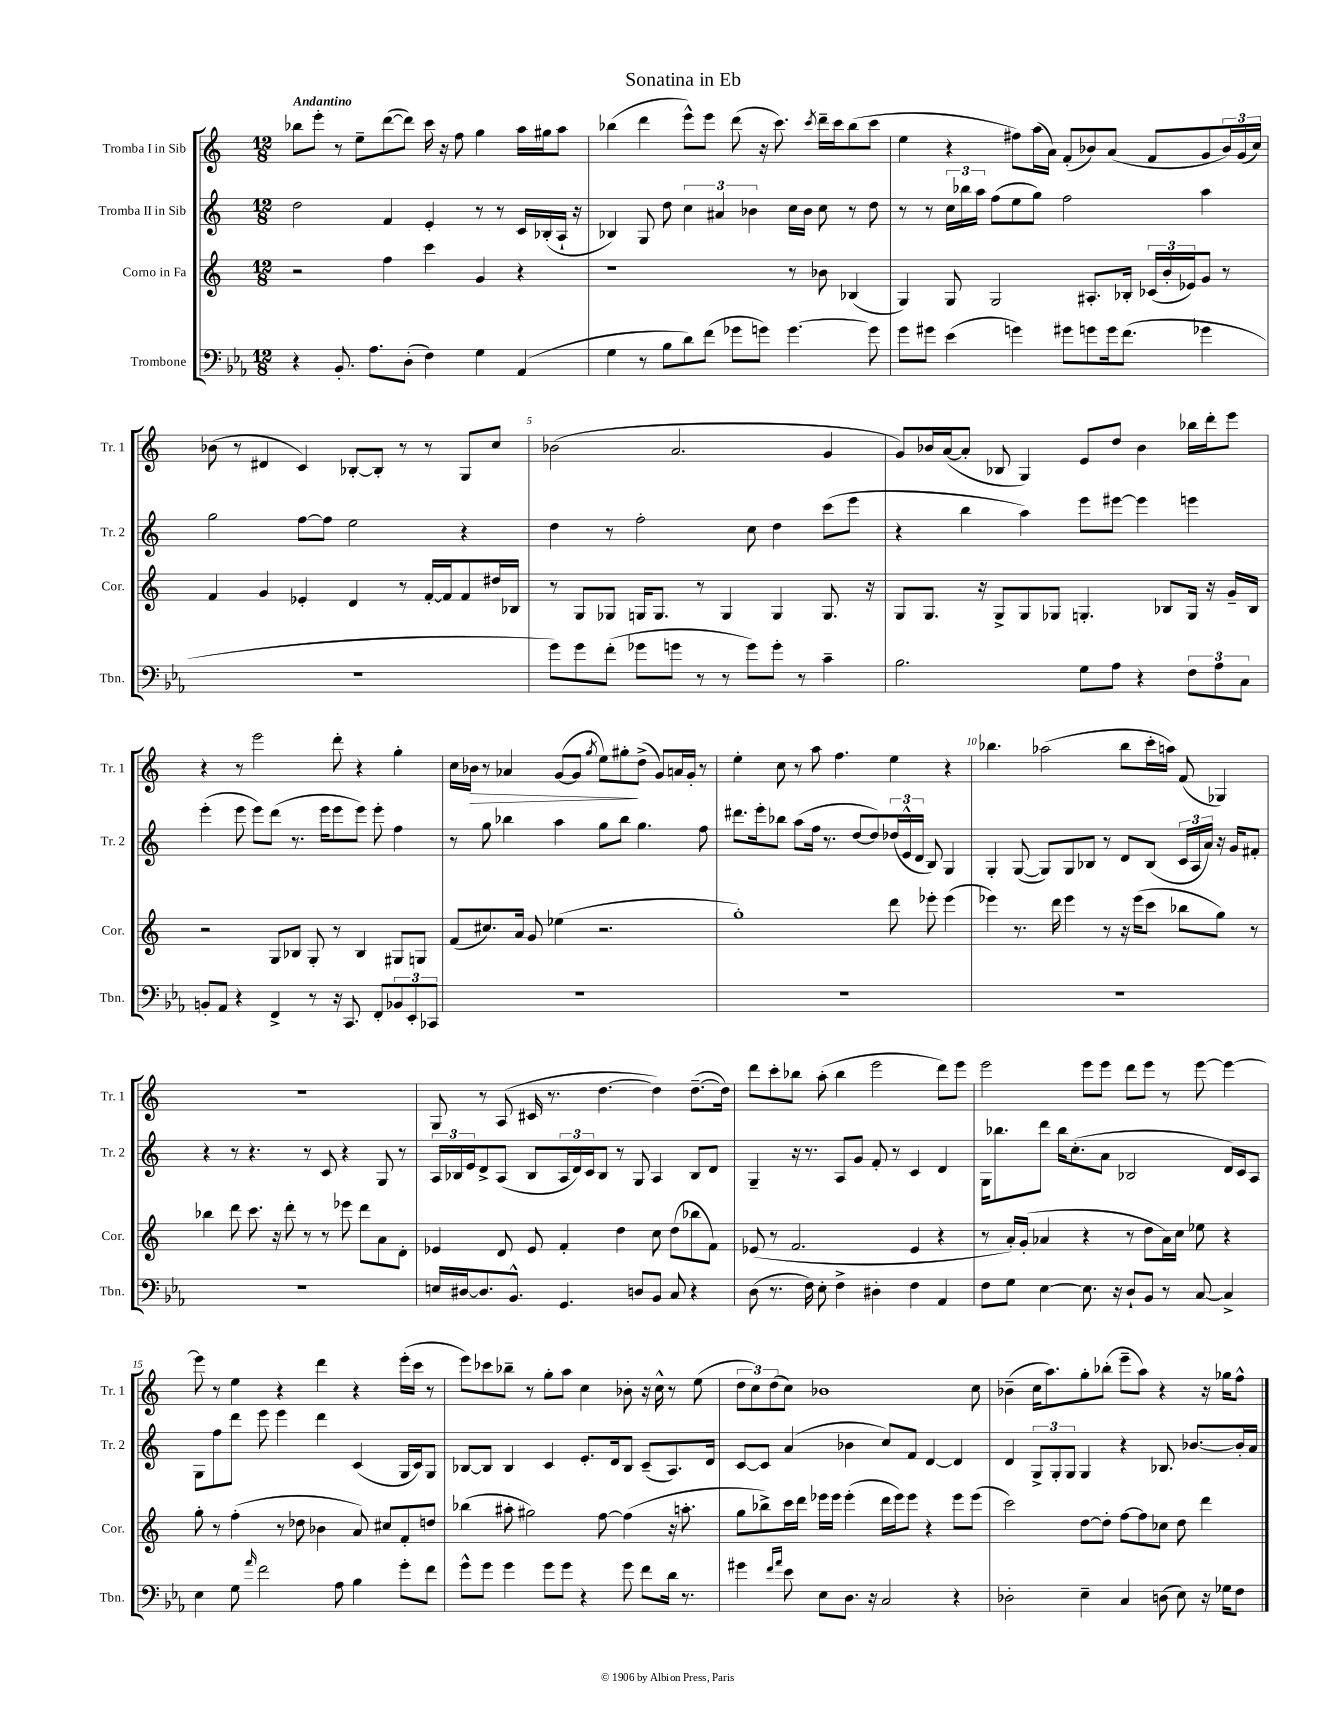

**kern	**kern	**kern	**kern	**dynam
*part4	*part3	*part2	*part1	*part1
*staff4	*staff3	*staff2	*staff1	*staff1
*I"Trombone	*I"Corno in Fa	*I"Tromba II in Sib	*I"Tromba I in Sib	*
*I'Tbn.	*I'Cor.	*I'Tr. 2	*I'Tr. 1	*
*clefF4	*clefG2	*clefG2	*clefG2	*
*k[b-e-a-]	*k[]	*k[]	*k[]	*
*M12/8	*M12/8	*M12/8	*M12/8	*
=1	=1	=1	=1	=1
!	!	!	!LO:TX:a:B:t=Andantino	!
4r	2r	2dd\	8bb-X\L	.
.	.	.	8eee'\J	.
8.BB-'/	.	.	8r	.
.	.	.	8ee~\L	.
8.A-\L	.	.	.	.
.	4ff\	4f/	([8ddd\	.
(8D'\J	.	.	8ddd\J])	.
4F\)	4ccc\	4e'/	16ccc\	.
.	.	.	16r	.
.	.	.	8ff\	.
4G\	4g/	8r	4gg\	.
.	.	8r	.	.
(4AA-/	4r	16c/LL	16aa\LL	.
.	.	(16B-X'/	16gg#X\J	.
.	.	16A`/JJ	8aa\J	.
.	.	16r	.	.
=2	=2	=2	=2	=2
4G\	1r	4B-X/)	(4bb-X\	.
8r	.	8G/	4ddd\	.
8B-\L	.	8dd\	.	.
8d\)	.	6cc\	8eee^^\L)	.
(8f\J	.	.	8eee\J	.
.	.	6a#X/	.	.
8g-X\L	.	.	(8ddd\	.
.	.	6b-X\	.	.
8gn\J)	.	.	16r	.
.	.	.	8.ccc\)	.
[4.g\	8r	16cc\LL	.	.
.	.	16b-\JJ	.	.
.	.	.	8qccc/	.
.	8b-X\	8cc\	16ddd~\LL	.
.	.	.	16ccc\J	.
.	(4B-X/	8r	(8bb-\	.
8g\]	.	8dd\	8ccc\J	.
=3	=3	=3	=3	=3
8g\L	4G/)	8r	4ee\	.
8g#X\J	.	8r	.	.
(4e-\	8G/	24cc\LL	4r	.
.	.	24bb-X\	.	.
.	.	24aa\JJ	.	.
.	2G/	(8ff\L	.	.
4gn\)	.	8ee\	8ff#X\L)	.
.	.	8gg\J)	(16aa\L	.
.	.	.	16a\JJ)	.
8g#X\L	.	2ff\	(8f'/L	.
8gn\	8.A#X'/L	.	8b-X/)	.
16g\k	.	.	(8a/J	.
(8.f\J	16B-X'/Jk	.	.	.
.	(24c-X/LL	.	8f/L	.
.	24b'/	.	.	.
.	24e-X/J)	.	.	.
4g-X\	8g/J	4aa\	8g/	.
.	8r	.	24b-/L)	.
.	.	.	(24g/	.
.	.	.	24cc/JJ)	.
!!LO:LB:g=z
=4	=4	=4	=4	=4
1.r	4f/	2gg\	(8b-X\	.
.	.	.	8r	.
.	4g/	.	4d#X/	.
.	4e-X'/	[8ff\L	4c/)	.
.	.	8ff\J]	.	.
.	4d/	2ee\	[8B-X'/L	.
.	.	.	8B-'/J]	.
.	8r	.	8r	.
.	[16f'/LL	.	8r	.
.	16f/J]	.	.	.
.	8f/	4r	8G/L	.
.	16dd#X/L	.	8cc/J	.
.	16B-X/JJ	.	.	.
=5	=5	=5	=5	=5
8g\L)	8r	4dd\	(2b-X\	.
8g\	8G/L	.	.	.
(8f'\J	8G-X/J	8r	.	.
8g-X\L	16Gn/KL	2ff'\	.	.
.	8.G/J	.	.	.
8gn\J	.	.	2.a/	.
8r	8r	.	.	.
8r	4G/	.	.	.
8g\L)	.	8cc\	.	.
8g'\J	4G/	4dd\	.	.
8r	.	.	.	.
4c~\	8.G/	(8ccc\L	4g/	.
.	.	8eee\J	.	.
.	16r	.	.	.
=6	=6	=6	=6	=6
2.B-\	8G/L	4r	8g/L)	.
.	8.G/J	.	16b-X/L	.
.	.	.	([16a/J	.
.	.	4bb\	8a'/J]	.
.	16r	.	.	.
.	8G^/L	.	8B-X/	.
.	8G/	4aa\)	4G/)	.
.	8G-X/J	.	.	.
8G\L	4.Gn'/	8eee\L	8e/L	.
8A-\J	.	[8eee#X\J	8dd/J	.
4r	.	4eee#\]	4b-\	.
.	8B-X/L	.	.	.
12F\L	16G/Jk	4eeen\	16bb-X\LL	.
.	16r	.	16ddd'\J	.
12A-\	.	.	.	.
.	16g~/LL	.	8eee\J	.
12C\J	.	.	.	.
.	16B-/JJ	.	.	.
!!LO:LB:g=z
=7	=7	=7	=7	=7
8BBn'/L	2r	(4eee'\	4r	.
8AA-/J	.	.	.	.
4r	.	8eee\	8r	.
.	.	8eee\L)	2eee\	.
4FF^/	8G/L	(8ddd\J	.	.
.	8B-X/J	8.r	.	.
8r	8G'/	.	.	.
.	.	16eee\KL	.	.
16r	8r	8eee\	8ddd'\	.
8.CC/	.	.	.	.
.	4B-/	8eee\J)	4r	.
8FF'/L	.	8eee'\	.	.
12BB-X/	8G#X/L	4ff\	4gg'\	.
12EE-'/	.	.	.	.
.	8Gn/J	.	.	.
12CC-X/J	.	.	.	.
=8	=8	=8	=8	=8
1.r	(8f/L	8r	16cc\LL	.
!	!	!	!	!LO:HP:b
.	.	.	16b-X\JJ	>
.	8.cc#X/)	8gg\	8r	.
.	.	4bb-X\	4a-X/	.
.	16a/Jk	.	.	.
.	8g/	.	.	.
.	(4ee-X\	4aa\	([8g/L	.
.	.	.	8g/J]	.
.	.	.	8qgg/	.
.	2.r	8gg\L	8ee\L)	.
.	.	8bb-\J	8gg#X'\	.
.	.	4.gg\	(8dd^\J	]
.	.	.	8g/L)	.
.	.	.	16an/L	.
.	.	.	16g'/JJ	.
.	.	8ff\	8r	.
=9	=9	=9	=9	=9
1.r	1gg')	8.ddd#X\L	4ee'\	.
.	.	16eee'\k	.	.
.	.	8bb-X\J	8cc\	.
.	.	(8aa\L	8r	.
.	.	16ff\Jk	8aa\	.
.	.	8.r	.	.
.	.	.	4.ff\	.
.	.	[8dd/L	.	.
.	.	8dd/])	.	.
.	8ddd\	(24dd-X/L	4ee\	.
.	.	24e^^/	.	.
.	.	24d/JJ	.	.
.	8eee-X'\	8B/)	.	.
.	(4eee-\	4G/	4r	.
=10	=10	=10	=10	=10
1.r	4eee-X\)	4G'/	4.bb-X\	.
.	8.r	([8G/	.	.
.	.	8G/L])	(2aa-X\	.
.	16ddd\	.	.	.
.	4eee-\	8G/	.	.
.	.	8B-X/J	.	.
.	8r	8r	.	.
.	16r	8d/L	8bb-\L	.
.	(16eee-\KL	.	.	.
.	8ccc\J	(8B-/J	16ccc'\L	.
.	.	.	16aan\JJ)	.
.	8bb-X\L	24c/LL	(8f/	.
.	.	24A/	.	.
.	.	24a/JJ)	.	.
.	8gg\J)	16r	4G-X/)	.
.	.	16g/KL	.	.
.	8r	8f#X'/J	.	.
!!LO:LB:g=z
=11	=11	=11	=11	=11
1.r	4bb-X\	4r	1.r	.
.	8ddd\	8r	.	.
.	8.ccc\	4.r	.	.
.	16r	.	.	.
.	8ddd'\	.	.	.
.	8r	8r	.	.
.	8r	8c/	.	.
.	8eee-X\	4r	.	.
.	8ddd\L	.	.	.
.	8a\	8G/	.	.
.	8d'\J	8r	.	.
=12	=12	=12	=12	=12
16En/LL	4e-X/	24A/LL	8G/	.
.	.	24B-X/	.	.
[16D#X/J	.	.	.	.
.	.	24e/J	.	.
8.D#/]	.	8d^/	8r	.
.	8d/	(8A/J	(8A/	.
8.BB-^^/J	.	.	.	.
.	8e-/	8B-/L	16c#X/	.
.	.	.	8.r	.
4.GG/	4f'/	24A/L	.	.
.	.	24d/)	.	.
.	.	24c/J	.	.
.	.	8B-/J	[4.dd\	.
.	4dd\	8r	.	.
8Dn/L	.	8G/	.	.
8BB-/J	8cc\	4A/	4dd\])	.
8C/	(8dd\L	.	.	.
4r	8bb-X\	8B-/L	([8.dd~\L	.
.	8f\J)	8d/J	.	.
.	.	.	16dd\Jk])	.
=13	=13	=13	=13	=13
(8D\	(8e-X/	4G~/	8ddd\L	.
8.r	8r	.	8ccc'\	.
.	2.f/	16r	8bb-X\J	.
16F\)	.	8.r	.	.
8E-'\	.	.	(8aa'\	.
4F^\	.	8A/L	4bb-\	.
.	.	8g/J	.	.
4D#X'\	.	8f'/	2eee\	.
.	.	8r	.	.
4F\	4e-/	4c/	.	.
4AA-/	4r	4d/	8ddd\L)	.
.	.	.	8eee\J	.
=14	=14	=14	=14	=14
8F\L	8r	16G\KL	2eee\	.
.	.	8.bb-X\	.	.
8G\J	16a'/LL)	.	.	.
.	(16g'/JJ	.	.	.
[4E-\	4a-X/	8ddd\J	.	.
.	.	16bb-\KL	.	.
.	.	(8.cc'\	.	.
8.E-\]	4r	.	8eee\L	.
.	.	8a\J	8eee\J	.
16r	.	.	.	.
8D`/L	8r	2B-X/	8ddd\L	.
8BB-/J	8dd\L	.	8eee\J	.
8r	16a-\L)	.	8r	.
.	16cc\JJ	.	.	.
[8C/	8ee-X\	.	[8eee\	.
4C^/]	4r	16d/LL)	4eee\_	.
.	.	16c/J	.	.
.	.	8A/J	.	.
!!LO:LB:g=z
=15	=15	=15	=15	=15
4E-\	8gg'\	8G\L	8eee\]	.
.	8r	8ff\	8r	.
8G\	(4ff'\	8ddd\J	4ee\	.
16qqa-/	.	.	.	.
2f\	.	8eee\	.	.
.	8r	4eee\	4r	.
.	8dd-X\	.	.	.
.	4b-X\	4ddd\	4ddd\	.
8A-\	.	.	.	.
4B-\	8a/)	(4c/	4r	.
.	8cc#X/L	.	.	.
8g'\L	8f'/	16G/LL	(16eee'\LL	.
.	.	16c/J)	16ccc\JJ	.
8f\J	8ddn/J	8G/J	8r	.
=16	=16	=16	=16	=16
8g^^\L	(4bb-X\	[8B-X/L	8eee\L)	.
8g\J	.	8B-/J]	8ccc-X\	.
4g\	8aa#X'\	4B-/	8bb-X~\J	.
.	2gg#X\)	.	8r	.
8g\L	.	4c/	8gg'\L	.
8g\J	.	.	8aa\J	.
4r	.	8.e'/L	4cc\	.
.	[8ff\	.	.	.
.	.	16d/k	.	.
8g\	(4ff\]	8B-/J	8b-X'\	.
8f\L	.	(8c~/L	16r	.
.	.	.	16cc^^\	.
16d\Jk	16r	8.A/)	8r	.
8.r	8.aan'\	.	.	.
.	.	.	(8ee\	.
.	.	16d/Jk	.	.
=17	=17	=17	=17	=17
4g#X\	8gg\L	[8c/L	12dd\L	.
.	.	.	12cc\)	.
.	8bb-X^\)	8c/J]	.	.
.	.	.	(12dd\	.
16qqf/LL	.	.	.	.
16qqa-/JJ	.	.	.	.
8e-\	16ccc\L	(4a/	8cc\J)	.
.	16ddd\JJ	.	.	.
8E-\L	16eee-X\LL	.	1b-X	.
.	16eee-\JJ	.	.	.
8.D\J	(4eee-'\	4b-X\	.	.
16r	.	.	.	.
2C/	16ddd\LL	8cc/L)	.	.
.	16eee-\J)	.	.	.
.	8eee-\J	8f/J	.	.
.	4r	[4d/	.	.
4r	8eee-\L	4d/]	.	.
.	(8eee-\J	.	8cc\	.
=18	=18	=18	=18	=18
2D-X'\	2ccc\)	4d/	(4b-X~\	.
.	.	12G^/L	16cc\KL	.
.	.	.	8.aa\)	.
.	.	12G'/	.	.
.	.	12G/J	.	.
4E-~\	[8dd\L	4G/	8gg'\	.
.	8dd'\J]	.	(8bb-X'\J	.
4C/	[8ff\L	4r	8eee~\L	.
.	8ff\]	.	8aa\J)	.
(8Dn\	8cc-X\J	8.B-X/	4r	.
8E-\)	8dd\	.	.	.
.	.	[8.b-X/L	.	.
16r	4ddd\	.	16r	.
16G-X\KL	.	.	16gg-X\KL	.
8F\J	.	16b-'/L]	8ff^^\J	.
.	.	16a/JJ	.	.
==	==	==	==	==
*-	*-	*-	*-	*-
